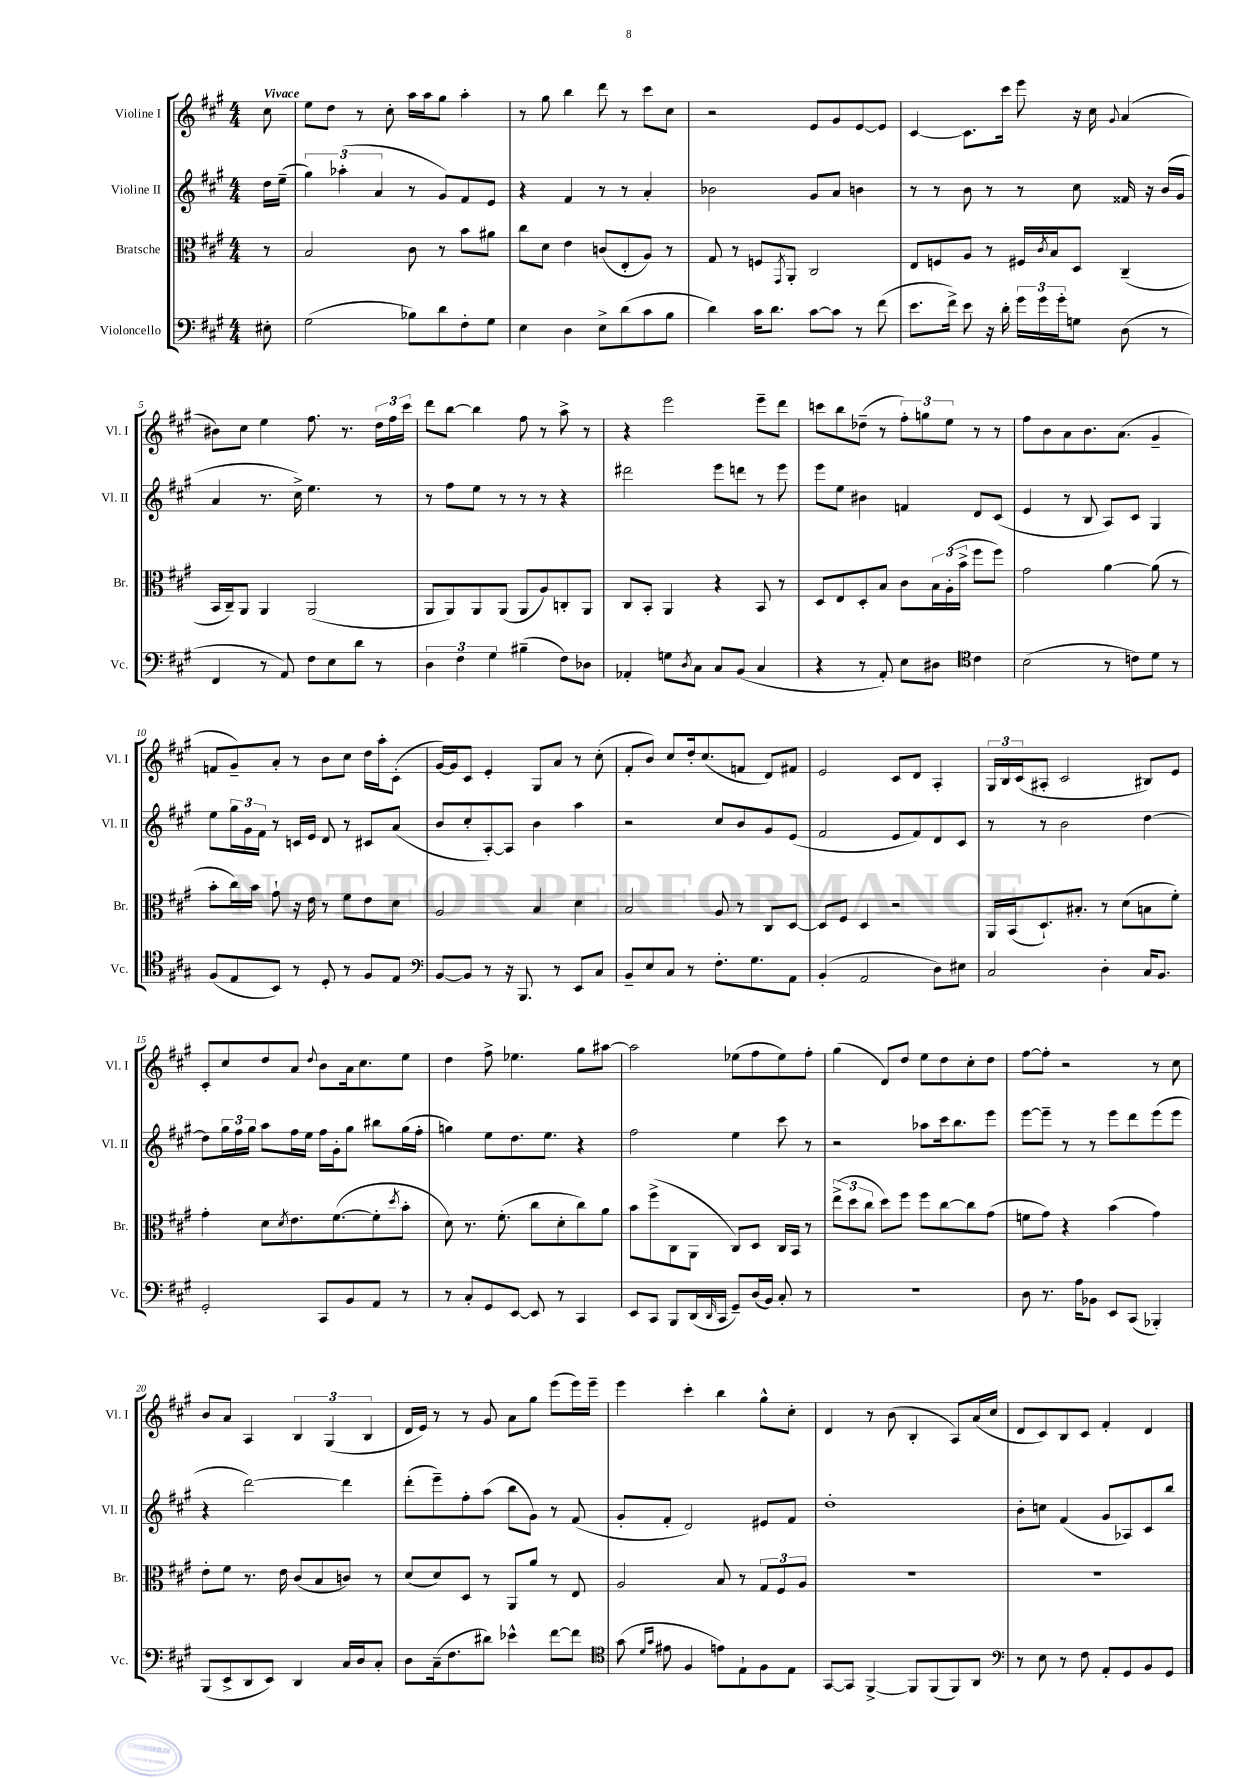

**kern	**kern	**kern	**kern
*staff4	*staff3	*staff2	*staff1
*clefF4	*clefC3	*clefG2	*clefG2
*k[f#c#g#]	*k[f#c#g#]	*k[f#c#g#]	*k[f#c#g#]
*M4/4	*M4/4	*M4/4	*M4/4
8E#'	8r	16dd	8cc#
.	.	(16ee~	.
=	=	=	=
(2G#	2B	6gg#)	8ee
.	.	.	8dd
.	.	(6aa-'	.
.	.	.	8r
.	.	6a	.
.	.	.	8cc#'
8B-)	8c#	8r	16aa
.	.	.	16aa
8d	8r	8g#)	8gg#
8F#'	8b	8f#	4aa'
8G#	8a#	8e	.
=	=	=	=
4E	8cc#	4r	8r
.	8d	.	8gg#
4D	4e	4f#	4bb
8E^	(8c	8r	8ddd
(8d	8E'	8r	8r
8c#	8A)	4a'	8ccc#
8B	8r	.	8cc#
=	=	=	=
4d)	8G#	2b-	2r
.	8r	.	.
16c#	8F	.	.
8.d	.	.	.
.	8qGG#	.	.
.	8AA'	.	.
[8c#	2C#	8g#	8e
8c#]	.	8a	8g#
8r	.	4b	[8e
(8f#	.	.	8e]
=	=	=	=
8.e	8E	8r	[4c#
.	8F	8r	.
16f#^)	.	.	.
8e	8A	8b	8.c#]
16r	8r	8r	.
16d'	.	.	16ccc#
24g#	16F#	8r	8eee
24g#	.	.	.
.	8qc#	.	.
.	16B	.	.
24g#'	.	.	.
8G	8D	8cc#	16r
.	.	.	16cc#
.	.	.	8qqg#
(8D	(4C#~	16f##	(4a
.	.	16r	.
8r	.	(16b	.
.	.	16g#	.
=	=	=	=
4FF#	16BB	4a	8b#)
.	16C#~)	.	.
.	8AA	.	8cc#
8r	4AA	8.r	4ee
8AA)	.	.	.
.	.	16cc#^)	.
8F#	(2AA	4.ee	8.ff#
8E	.	.	.
.	.	.	8.r
8d	.	.	.
8r	.	8r	24dd
.	.	.	24ff#
.	.	.	24ccc#
=	=	=	=
6D	8AA	8r	8ddd
.	8AA)	8ff#	[8bb
6F#	.	.	.
.	8AA	8ee	4bb]
6G#	.	.	.
.	(8AA	8r	.
(4B#~	8AA	8r	8ff#
.	8A)	8r	8r
8F#)	8C'	4r	8aa^
8D-	8AA	.	8r
=	=	=	=
4AA-'	8C#	2ddd#	4r
.	8BB'	.	.
8G	4AA	.	2eee
8qD	.	.	.
8C#	.	.	.
8C#	4r	8eee	.
(8BB	.	8ddd	.
4C#	8BB	8r	8eee~
.	8r	8eee	8ddd
=	=	=	=
4r	8D	8eee	8ccc
.	8E	8ee	8bb
8r	8D'	4b#	(8dd-~
8AA')	8B	.	8r
8E	8c#	4f	12ff#')
.	.	.	12gg
8D#	24B	.	.
.	(24A'	.	12ee
.	24b^	.	.
*clefC4	*	*	*
4c#	8ff#	8d	8r
.	8ff#)	(8c#	8r
=	=	=	=
(2B	2g#	4e	8ff#
.	.	.	8b
.	.	8r	8a
.	.	8B	8.b
8r	[4a	8A)	.
.	.	.	(8.a
8c)	.	8c#	.
8d	(8a]	4G#	4g#~
8r	8r	.	.
=	=	=	=
(8F#	8b'	8ee	8f
8E	16cc#)	24gg#	8g#~)
.	.	24g#	.
.	16b	.	.
.	.	24f#	.
8BB)	8g#`	8r	8a'
8r	16r	16c	8r
.	16e	16e	.
8D'	8r	8d	8b
8r	8f#	8r	8cc#
8F#	8e	8c#	16dd
.	.	.	16aa'
8E	8d	(8a	(8c#'
=	=	=	=
*clefF4	*	*	*
[8BB	2A	8b	[16g#)
.	.	.	16g#]
8BB]	.	8cc#'	8c#
8r	.	[8A')	4e'
16r	.	8A]	.
8.BBB	.	.	.
.	4B	4b	8G#
8r	.	.	8a
8EE	4d	4aa	8r
8C#	.	.	(8cc#'
=	=	=	=
8BB~	2B	2r	8f#'
8E	.	.	8b)
8C#	.	.	8cc#
8r	.	.	16dd'
.	.	.	(8.cc#
8.F#'	8A	8cc#	.
.	8r	8b	8f
8.G#	.	.	.
.	8C#	8g#	8d)
8AA	[8D	(8e	8f#
=	=	=	=
(4BB'	8D]	2f#	2e
.	8F#	.	.
2AA	4D	.	.
.	2r	8e	8c#
.	.	8f#)	8d
8D)	.	8d	4A'
8E#	.	8c#	.
=	=	=	=
2C#	16AA	8r	24G#
.	.	.	24B
.	(16BB	.	.
.	.	.	(24c#
.	8.D`)	8r	8A#'
.	.	2b	2c#
.	8.B#'	.	.
4D'	8r	.	.
.	(8d	.	.
16C#	8B	[4dd	8B#)
8.BB	.	.	.
.	8f#')	.	8e
=	=	=	=
2GG#'	4g#'	8dd]	8c#'
.	.	24gg#	8cc#
.	.	24ff#	.
.	.	24gg#	.
.	8d	8aa	8dd
.	8qd	.	.
.	8.e	16ff#	8a
.	.	16ee	.
.	.	.	8qqdd
8CC#	.	16ff#	8b
.	([8.f#	16g#'	.
8BB	.	8gg#	16a
.	.	.	8.cc#
8AA	8f#']	8bb#	.
.	8qdd	.	.
8r	8b'	(16gg#	8ee
.	.	16ff#'	.
=	=	=	=
8r	8d)	4gg)	4dd
8C#'	8.r	.	.
8GG#	.	8ee	8ff#^
.	(8.f#'	.	.
[8EE	.	8.dd	4.ee-
8EE]	8cc#	.	.
.	.	8.ee	.
8r	8d'	.	.
4CC#	8cc#)	4r	8gg#
.	8a	.	[8aa#
=	=	=	=
8EE	8b	2ff#	2aa#]
8CC#	(8ff#^	.	.
8BBB	8C#	.	.
(16DD	8AA	.	.
16qqDD	.	.	.
16CC#	.	.	.
8GG#~)	8C#)	4ee	(8ee-
(16D	8D	.	8ff#
16BB)	.	.	.
8C#'	16C#	8ccc#	8ee-)
.	16BB	.	.
8r	8r	8r	8ff#'
=	=	=	=
1r	(12ee^	2r	(4gg#
.	12dd	.	.
.	12cc#	.	.
.	8dd)	.	8d)
.	8ff#	.	8dd
.	8ff#	8aa-	8ee
.	[8cc#	16ccc#	8dd
.	.	8.bb	.
.	8cc#]	.	8cc#'
.	(8g#	8eee	8dd
=	=	=	=
8D	8f	[8eee	[8ff#
8.r	8g#)	8eee~]	8ff#']
.	4r	8r	2r
16A	.	.	.
8BB-	.	8r	.
8EE	(4b	8eee	.
(8CC#	.	8ddd	.
4BBB-')	4g#)	(8eee	8r
.	.	8eee	8cc#
=	=	=	=
(8BBB	8e'	4r	8b
8EE^	8f#	.	8a
8DD	8.r	[2ddd)	4A
8EE)	.	.	.
.	16e	.	.
4DD	(8c#	.	6B
.	8B	.	.
.	.	.	(6G#
16C#	8c)	4ddd]	.
16D	.	.	.
.	.	.	6B
8C#'	8r	.	.
=	=	=	=
8D	(8d	(8ddd'	16d
.	.	.	16e)
(16C#~	8d)	8eee~)	8r
8.F#	.	.	.
.	8D	8ff#'	8r
8d#)	8r	(8aa	8g#
4e-^^	8AA	8bb	8a
.	8a	8g#)	8gg#
[8f#	8r	8r	(8eee
8f#]	8E	(8f#	16eee)
.	.	.	16eee~
=	=	=	=
*clefC4	*	*	*
(8g#	2A	8g#'	4eee
16qqd	.	.	.
16qqg#	.	.	.
8e#	.	8f#'	.
4F#	.	2d)	4ccc#'
8e)	8B	.	4bb
8E`	8r	.	.
8F#	12G#	8e#	8gg#^^
.	12F#	.	.
8E	.	8f#	8cc#'
.	12A	.	.
=	=	=	=
[8GG#	1r	1dd'	4d
8GG#]	.	.	.
[4FF#^	.	.	8r
.	.	.	(8b
8FF#]	.	.	4B'
(8FF#	.	.	.
8FF#)	.	.	8A)
8AA	.	.	(16a
.	.	.	16cc#
=	=	=	=
*clefF4	*	*	*
8r	1r	8b'	8d
8E	.	8cc	8c#)
8r	.	(4f#	8B
8F#	.	.	8c#
8AA'	.	8g#	4f#'
8GG#	.	8A-)	.
8BB	.	8c#	4d
8GG#	.	8bb	.
==	==	==	==
*-	*-	*-	*-
